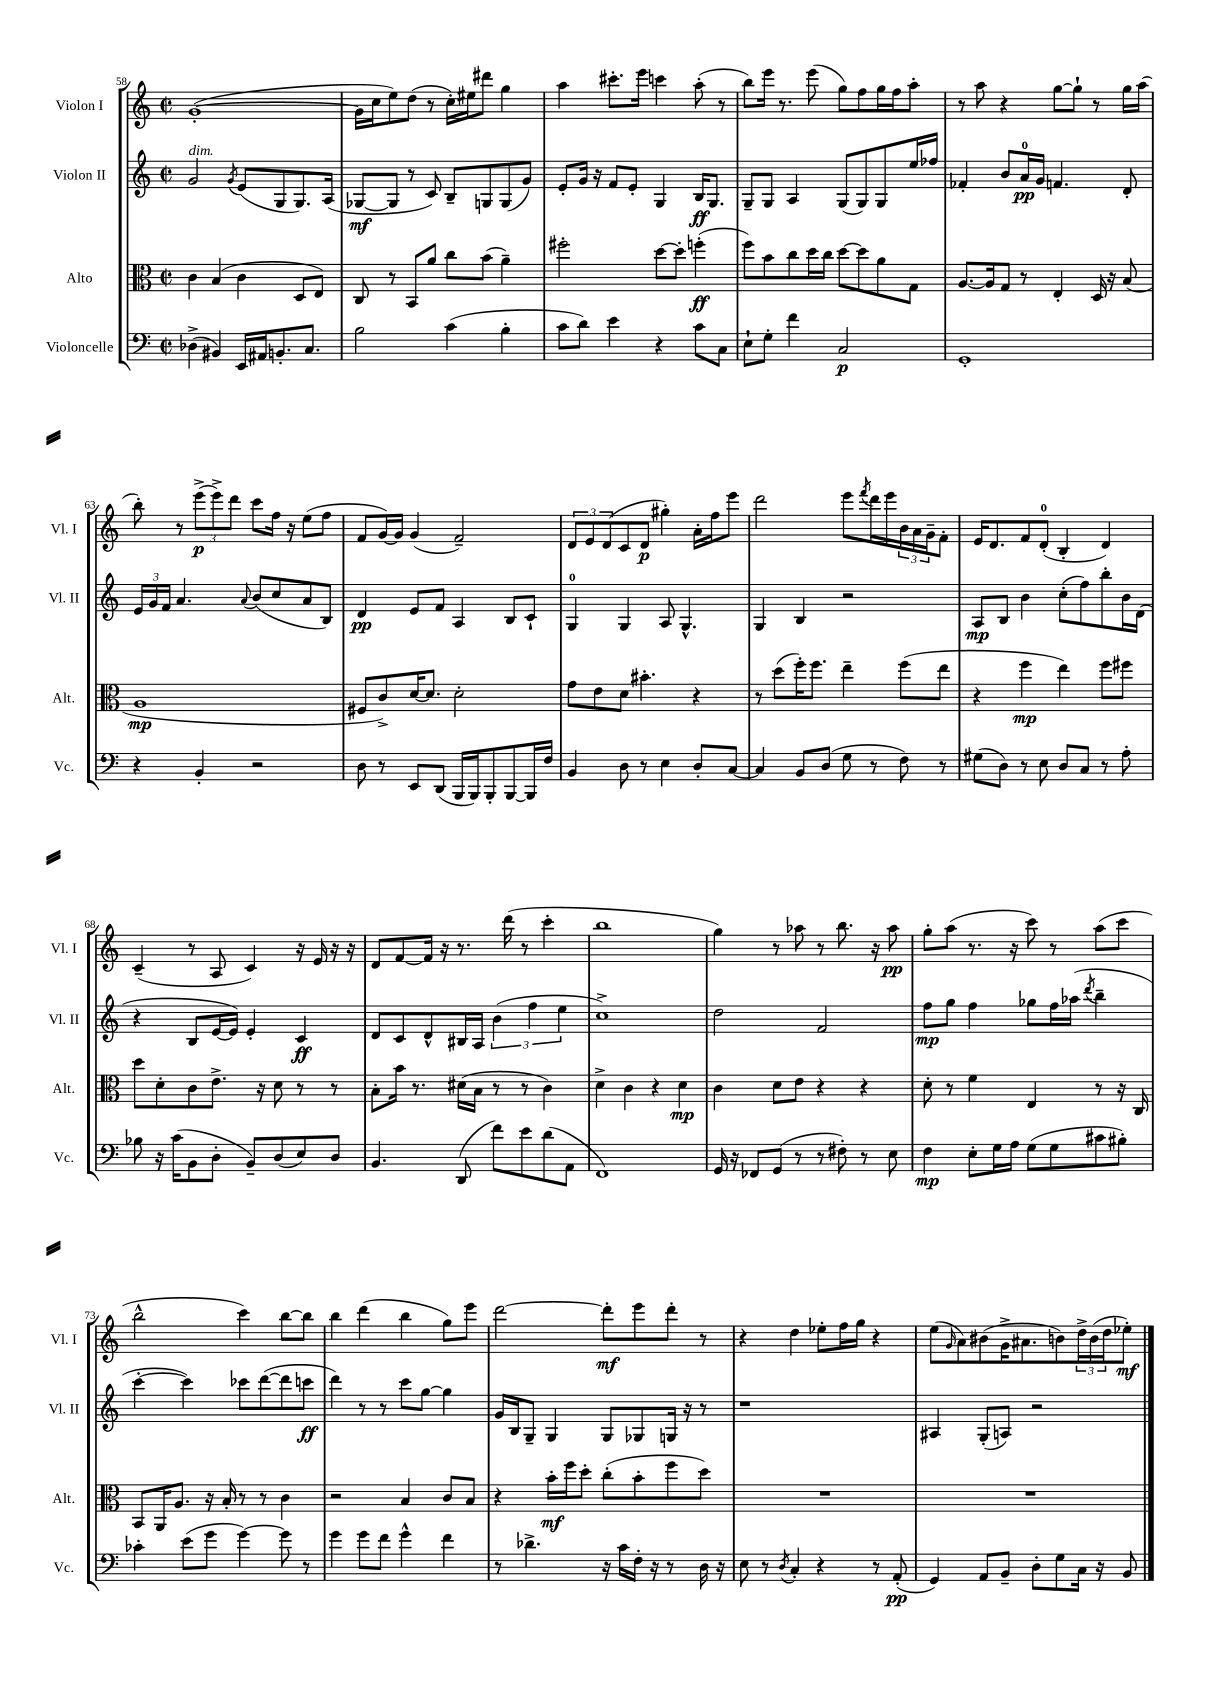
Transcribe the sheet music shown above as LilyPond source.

<<
\new StaffGroup <<
\new Staff = "s0" \with { instrumentName = "Violon I" shortInstrumentName = "Vl. I" } {
    \clef treble \key c \major \defaultTimeSignature \time 2/2
    g'1~-.( |
    g'16 c''16 e''8) d''8( r8 c''16-.) eis''16 dis'''8 g''4 |
    a''4 cis'''8.-. e'''16 c'''4 a''8-.( r8 |
    b''8) e'''16 r8. e'''8( g''8) f''8 g''16 f''16 a''8-. |
    r8 a''8 r4 g''8~ g''8-! r8 g''16 a''16( |
    b''8-.) r8 \tuplet 3/2 { e'''8->\p( e'''8->) d'''8 } c'''8 f''16 r16 e''8( f''8 |
    f'8 g'16~) g'16 g'4( f'2--) |
    \tuplet 3/2 { d'8 e'8 d'8( } c'8 d'8\p gis''4-.) a'16-. f''16 e'''8 |
    d'''2 e'''8 \acciaccatura { f'''8 } d'''16 e'''16 \tuplet 3/2 { b'16 a'16 g'16-- } f'8-. |
    e'16 d'8. f'8 d'8-0-.( b4-. d'4) |
    c'4--( r8 a8 c'4) r16 e'16 r16 r16 |
    d'8 f'8~ f'16 r16 r8. d'''16( r8 c'''4-. |
    b''1 |
    g''4) r8 aes''8 r8 b''8. r16 aes''8\pp |
    g''8-. a''8( r8. r16 c'''8) r8 a''8( c'''8 |
    b''2-^ c'''4) b''8~ b''8 |
    b''4 d'''4( b''4 g''8) e'''8 |
    d'''2~ d'''8-.\mf e'''8 d'''8-. r8 |
    r4 d''4 ees''8-. f''16 g''16 r4 |
    e''8( \grace { g'16 } a'8) bis'8( g'16-> ais'8. b'8) \tuplet 3/2 { d''16-> b'16( d''16 } ees''8-.\mf) \bar "|." |
}
\new Staff = "s1" \with { instrumentName = "Violon II" shortInstrumentName = "Vl. II" } {
    \clef treble \key c \major \defaultTimeSignature \time 2/2
    g'2^\markup { \italic "dim." } \acciaccatura { g'8 } e'8( g8 g8.) a16( |
    ges8~\mf ges8 r8 c'8) b8-- g8 g8( g'8) |
    e'8-. g'16 r16 f'8 e'8-. g4 b16\ff g8. |
    g8-- g8 a4 g8( g8) g8 e''16 fes''16 |
    fes'4-. b'8 a'16-0\pp g'16 f'4. d'8-. |
    \tuplet 3/2 { e'16 g'16 f'16 } a'4. \appoggiatura { a'8 } b'8( c''8 a'8 b8) |
    d'4\pp e'8 f'8 a4 b8 c'8-! |
    g4-0 g4 a8 g4.-^ |
    g4 b4 r2 |
    a8\mp b8 b'4 c''8-.( f''8) b''8-. b'16 d'16( |
    r4 b8 e'16~ e'16) e'4-. c'4\ff |
    d'8 c'8 d'8-^ bis16 a16 \tuplet 3/2 { b'4( f''4 e''4 } |
    c''1->) |
    d''2 f'2 |
    f''8\mp g''8 f''4 ges''8 f''16 aes''16( \acciaccatura { d'''8 } b''4-- |
    c'''4~-. c'''4) ces'''8 d'''8~( d'''8 c'''8\ff |
    d'''4) r8 r8 c'''8 g''8~ g''4 |
    g'16 b16 g8-- g4 g8 ges8 g16 r16 r8 |
    r1 |
    ais4 g8-.( a8) r2 \bar "|." |
}
\new Staff = "s2" \with { instrumentName = "Alto" shortInstrumentName = "Alt." } {
    \clef alto \key c \major \defaultTimeSignature \time 2/2
    c'4 b4( c'4 d8 e8) |
    c8 r8 b,8 a'8 c''8 b'8( a'4--) |
    fis''2-. d''8~ d''8-. f''4-.\ff( |
    f''8) b'8 c''8 d''16 c''16 d''8~ d''8 a'8 g8 |
    a8.~ a16 g8 r8 e4-. d16 r16 b8( |
    a1\mp |
    fis8 c'8->) d'16~ d'8. d'2-. |
    g'8 e'8 d'8 bis'4.-. r4 |
    r8 d''8( f''16-.) f''8. e''4-- f''8( e''8 |
    r4 f''4\mp e''4) f''8 fis''8 |
    d''8 d'8-. c'8 e'8.-> r16 d'8 r8 r8 |
    b8-. b'16 r8. dis'16( b16 r8 r8 c'4) |
    d'4-> c'4 r4 d'4\mp |
    c'4 d'8 e'8 r4 r4 |
    d'8-. r8 f'4 e4 r8 r16 c16 |
    b,8 a,16 a8. r16 b16-. r8 r8 c'4 |
    r2 b4 c'8 b8 |
    r4 b'16-.\mf f''16 d''8-. c''8-.( b'8-. f''8 d''8) |
    R1 |
    R1 \bar "|." |
}
\new Staff = "s3" \with { instrumentName = "Violoncelle" shortInstrumentName = "Vc." } {
    \clef bass \key c \major \defaultTimeSignature \time 2/2
    des4->( bis,4) e,16 ais,16 b,8.-. c8. |
    b2 c'4( b4-. |
    c'8 d'8) e'4 r4 c'8 c8 |
    e8-! g8-. f'4 c2\p |
    g,1-. |
    r4 b,4-. r2 |
    d8 r8 e,8 d,8( b,,16 b,,16) b,,8-. b,,8~ b,,16 f16 |
    b,4 d8 r8 e4 d8-. c8~ |
    c4 b,8 d8( g8 r8 f8) r8 |
    gis8( d8) r8 e8 d8 c8 r8 a8-. |
    bes8 r16 c'16( b,8 d8-. b,8--) d8( e8) d8 |
    b,4. d,8( f'8) e'8 d'8( a,8 |
    f,1) |
    g,16 r16 fes,8 g,8( r8 r8 fis8-.) r8 e8 |
    f4\mp e8-. g16 a16 g8( g8 cis'8 bis8-.) |
    ces'4-. e'8( g'8 g'4~) g'8 r8 |
    g'4 g'8 f'8 g'4-^ f'4 |
    r8 des'4.-> r16 c'16 f16-. r16 r8 d16 r16 |
    e8 r8 \acciaccatura { d8 } c4-. r4 r8 a,8-.\pp( |
    g,4) a,8 b,8-- d8-. g8 c16 r16 b,8 \bar "|." |
}
>>
>>
\layout { \context { \Score currentBarNumber = #58 } }
